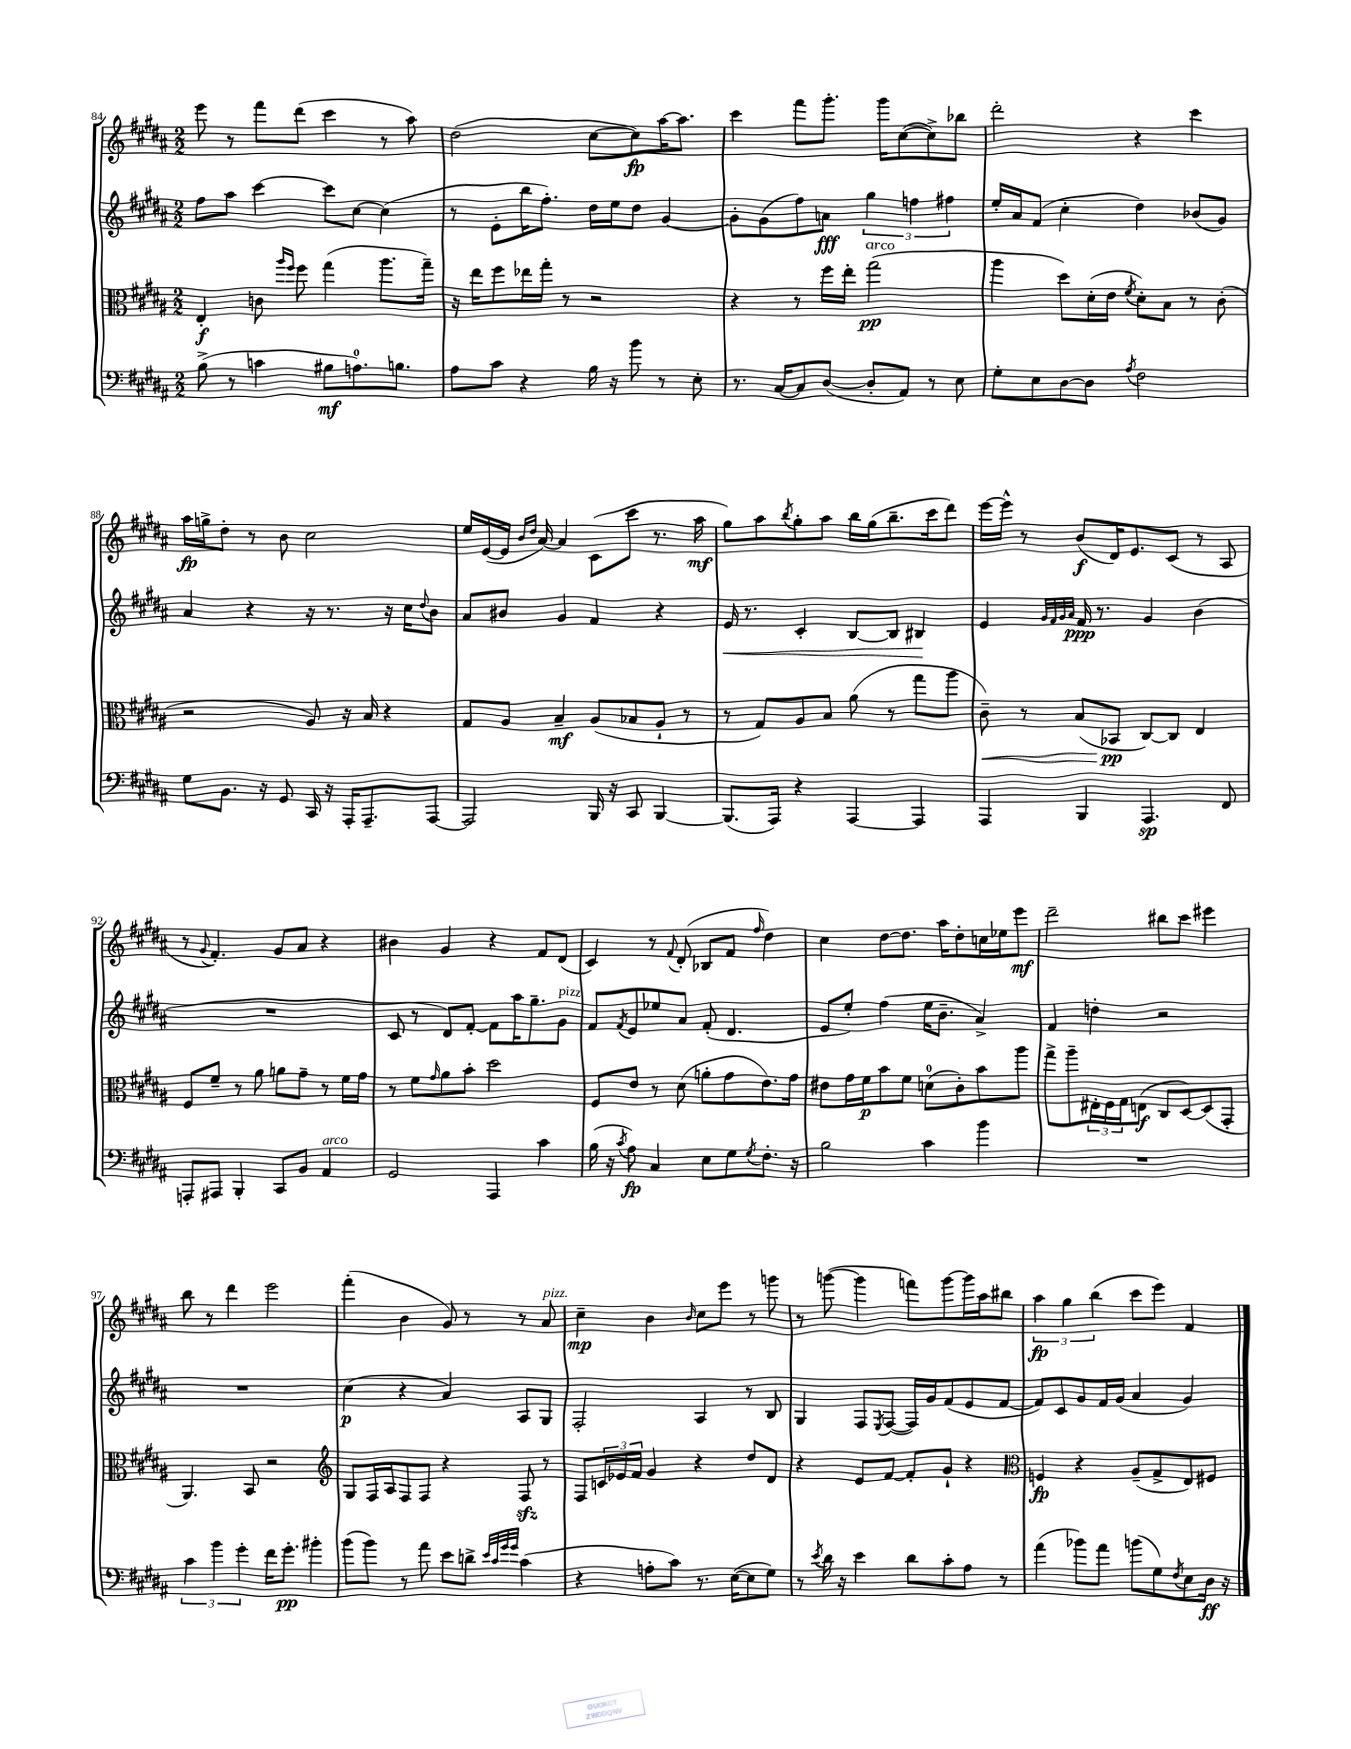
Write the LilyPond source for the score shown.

<<
\new StaffGroup <<
\new Staff = "s0" {
    \clef treble \key b \major \numericTimeSignature \time 2/2
    e'''8 r8 fis'''8 dis'''8( cis'''4 r8 ais''8) |
    dis''2( cis''8~ cis''8\fp) ais''16~ ais''8. |
    cis'''4 fis'''8 gis'''8.-. gis'''16 cis''8~( cis''8->) bes''8 |
    dis'''2-. r4 cis'''4 |
    ais''16\fp g''16-> dis''8-. r8 b'8 cis''2 |
    e''16 e'16~( e'16 \grace { b'16 dis''16 } ais'16~) ais'4 cis'8( cis'''8 r8. ais''16\mf |
    gis''8) ais''8 \acciaccatura { b''8 } gis''8-. ais''8 b''16 gis''16( b''8.-- cis'''16 dis'''8) |
    e'''16~ e'''16-^ r8 b'8\f( dis'16) e'8. cis'8( r8 ais8 |
    r8 \appoggiatura { gis'8 } fis'4.-.) gis'8 ais'8 r4 |
    bis'4 gis'4 r4 fis'8 dis'8( |
    cis'4) r8 \appoggiatura { fis'8 } dis'8-.( bes8 fis'8 \grace { fis''16 } dis''4) |
    cis''4 dis''8~ dis''8. ais''16 dis''8-. c''16 ees''16 e'''8\mf |
    dis'''2-- bis''8 cis'''8 eis'''4 |
    b''8 r8 dis'''4 e'''2 |
    fis'''4-.( b'4 gis'8) r8 r8 ais'8^\markup { \italic "pizz." } |
    cis''4--\mp b'4 \grace { b'16 } cis''8 e'''8 r8 g'''8 |
    r8 g'''8~( g'''4 f'''8) g'''8~ g'''16 ais''16 bis''8 |
    \tuplet 3/2 { ais''4\fp gis''4 b''4( } cis'''8 e'''8) fis'4 \bar "|." |
}
\new Staff = "s1" {
    \clef treble \key b \major \numericTimeSignature \time 2/2
    fis''8 ais''8 cis'''4~ cis'''8 cis''8~ cis''4( |
    r8 e'8-. b''16 fis''8.-.) dis''16 e''16 dis''8 gis'4~ |
    gis'8-. gis'8( fis''8) a'8\fff \tuplet 3/2 { gis''4 f''4 fis''4 } |
    e''16-. ais'16 fis'8( cis''4-. dis''4) bes'8( gis'8) |
    ais'4 r4 r16 r8. r16 cis''16 \appoggiatura { dis''8 } b'8 |
    ais'8 bis'8 gis'4 fis'4 r4 |
    e'16\< r8. cis'4-. b8~ b8 bis4\! |
    e'4 \grace { gis'32 fis'32 gis'32 ais'32 } fis'16\ppp r8. gis'4 b'4( |
    R1 |
    cis'8 r8 dis'8) fis'8~-. fis'8 ais''16 gis''8.-- gis'8^\markup { \italic "pizz." } |
    fis'8 \acciaccatura { fis'8 } e'8 ees''8 ais'8 fis'8-.( dis'4. |
    e'8 e''8-.) fis''4( e''16 b'8.-- ais'4->) |
    fis'4 d''4-. r2 |
    R1 |
    cis''4\p( r4 ais'4) ais8 gis8 |
    fis2-. ais4 r8 b8 |
    gis4 fis8 \acciaccatura { e8 } fis8~( fis16) gis'16 fis'8( e'8 fis'8~ |
    fis'8) cis'8 gis'8 fis'16 gis'16( ais'4 gis'4) \bar "|." |
}
\new Staff = "s2" {
    \clef alto \key b \major \numericTimeSignature \time 2/2
    e4-.\f c'8 \grace { ais''16 fis''16 } fis''8 gis''4( ais''8. gis''16--) |
    r16 e''16 fis''8 ees''16 gis''16-. r8 r2 |
    r4 r8 fis''16 e''16-. gis''2\pp^\markup { \italic "arco" }( |
    ais''4 dis''8) dis'16-.( e'16 \acciaccatura { fis'8 } dis'8-.) b8 r8 cis'8-.( |
    r2 ais8) r16 b16 r4 |
    gis8 ais8 b4--\mf ais8( bes8 ais8-! r8 |
    r8 gis8) ais8 b8 ais'8( r8 gis''8 ais''8 |
    cis'8--\<) r8 b8( bes,8\pp\! cis8~) cis8 e4 |
    fis8 fis'8-- r8 ais'8 a'8 gis'8-- r8 fis'16 gis'16 |
    r8 fis'8 \grace { gis'16 } ais'8 b'8-. dis''2 |
    fis8 e'8 r8 dis'8( a'8-. gis'8 e'8.) gis'16 |
    eis'8 gis'16 fis'16\p b'8 fis'8 d'8-0( cis'8-.) b'8 ais''8 |
    gis''8-> ais''8-- \tuplet 3/2 { eis16-. fis16 gis16 } e8\f( cis8 dis8~) dis8( gis,8-. |
    ais,4.) b,8 r2 |
    \clef treble gis8 fis16 ais16 fis8 fis8 r4 fis8\sfz r8 |
    fis8 \tuplet 3/2 { c'16 ees'16 fis'16 } gis'4 r4 dis''8 dis'8 |
    r4 e'8 fis'8~ fis'8-. gis'8-! r4 |
    \clef alto f4\fp r4 ais8--( gis8-> e8) fis8 \bar "|." |
}
\new Staff = "s3" {
    \clef bass \key b \major \numericTimeSignature \time 2/2
    b8->( r8 c'4 bis8\mf a8.-0) b8. |
    ais8 cis'8 r4 b16 r16 b'8 r8 e8-. |
    r8. cis16~ cis8 dis8~( dis8-. ais,8) r8 e8 |
    gis8-. e8 dis8~ dis8 \acciaccatura { ais8 } fis2 |
    gis8 b,8. r16 gis,8 cis,16 r16 ais,,16-. ais,,8.-- ais,,8~ |
    ais,,2 b,,16 r16 cis,8 b,,4~ |
    b,,8.( ais,,16) r4 ais,,4~ ais,,4 |
    ais,,4 b,,4 ais,,4.\sp fis,8 |
    a,,8-. ais,,8 b,,4-. cis,8 b,8 ais,4^\markup { \italic "arco" } |
    gis,2 ais,,4 cis'4 |
    b16( r16 \acciaccatura { cis'8 } ais8\fp) cis4 e8 gis8 \acciaccatura { gis8 } fis8.-. r16 |
    b2 cis'4 b'4 |
    R1 |
    \tuplet 3/2 { cis'4 b'4 gis'4-. } fis'16 gis'8.-.\pp bis'4-. |
    b'8( b'8) r8 ais'8 e'8 d'8-> \grace { e'32 cis'32 gis'32 gis'32 } cis'4( |
    r4 a8-. cis'8) r8. e16~( e8 gis8) |
    r8 \acciaccatura { e'8 } dis'16 r16 e'4 dis'8 cis'8-. ais8 r8 |
    ais'4( bes'8) ais'8 b'8( gis8) \acciaccatura { fis8 } e8 dis16\ff r16 \bar "|." |
}
>>
>>
\layout { \context { \Score currentBarNumber = #84 } }
